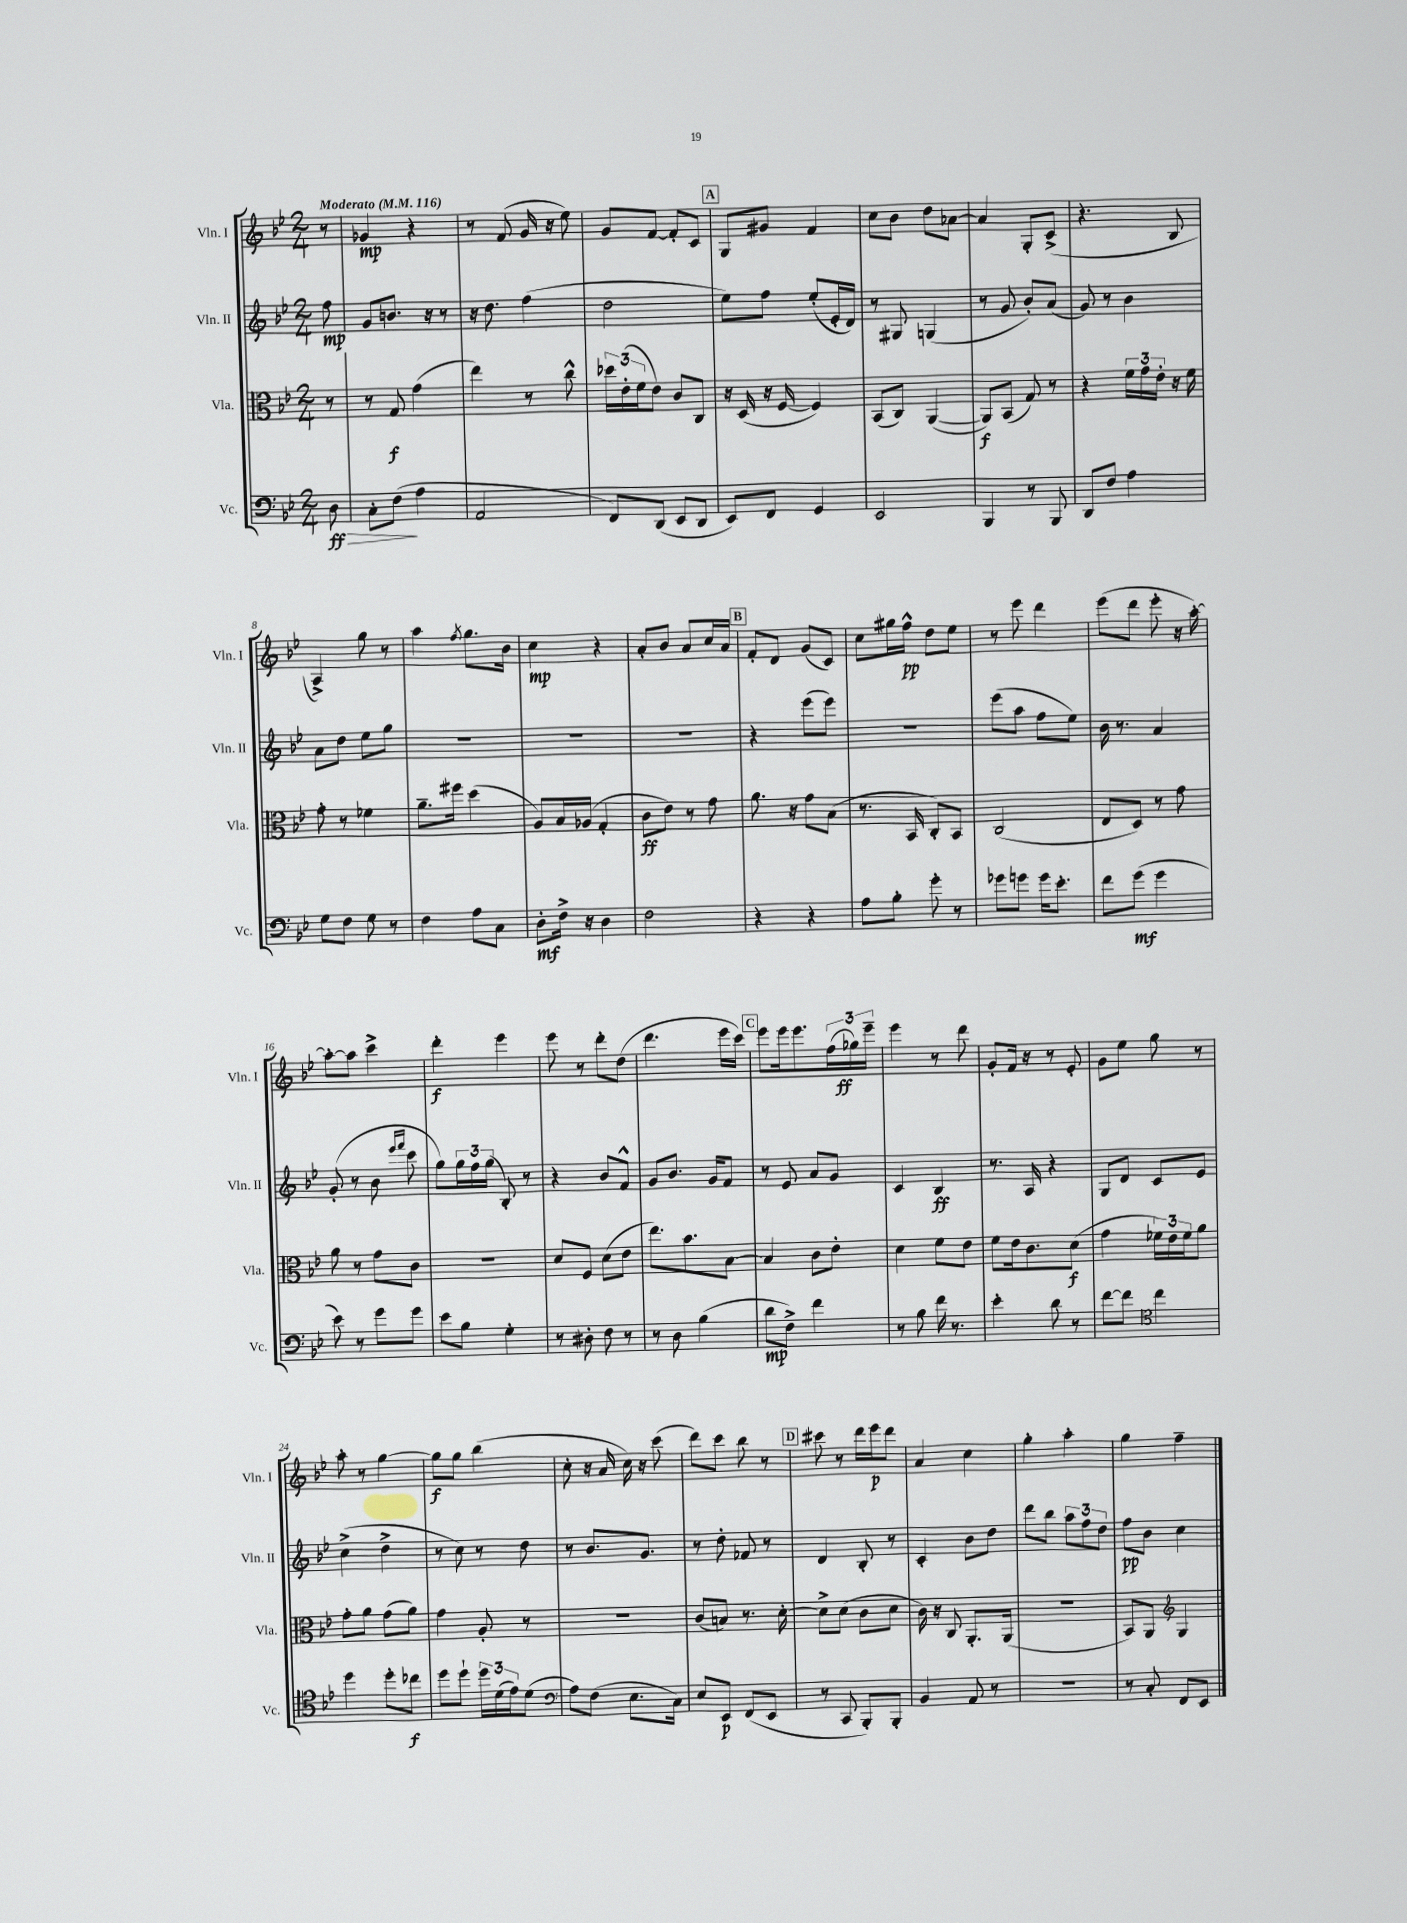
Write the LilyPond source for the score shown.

<<
\new StaffGroup <<
\new Staff = "s0" \with { instrumentName = "Vln. I" shortInstrumentName = "Vln. I" } {
    \clef treble \key bes \major \numericTimeSignature \time 2/4 \partial 8 \tempo "Moderato" 4 = 116
    r8 |
    ges'4\mp r4 |
    r8 f'8( g'16 r16 ees''8) |
    g'8 f'8~ f'8-. c'8 |
    \mark \markup { \box "A" } g8 gis'8 f'4 |
    c''8 bes'8 d''8 aes'8~ |
    aes'4 g8-. c'8->( |
    r4. bes8 |
    a4->) g''8 r8 |
    a''4 \acciaccatura { f''8 } g''8. bes'16 |
    c''4\mp r4 |
    a'8-. bes'8 a'8 c''16 a'16 |
    \mark \markup { \box "B" } f'8-. d'8 g'8( c'8) |
    c''8 gis''16 f''16-^\pp d''8 ees''8 |
    r8 ees'''8 d'''4 |
    ees'''8( d'''8 ees'''8-. r16 a''16~-.) |
    a''8~-. a''8 c'''4-> |
    d'''4-.\f ees'''4 |
    ees'''8 r8 d'''8-. d''8( |
    d'''4. ees'''16 c'''16) |
    \mark \markup { \box "C" } ees'''8 ees'''16 ees'''8. \tuplet 3/2 { f''16( ges''16\ff) ees'''16-- } |
    ees'''4 r8 d'''8 |
    g'8-. f'16 r16 r8 ees'8-. |
    g'8 ees''8 g''8 r8 |
    a''8-. r8 g''4~ |
    g''8\f g''8 bes''4( |
    c''8-. r16 a'16 c''16) r16 c'''8( |
    d'''8) c'''8 bes''8 r8 |
    \mark \markup { \box "D" } cis'''8 r8 d'''16 ees'''16\p d'''8 |
    a'4 c''4 |
    g''4-. a''4-. |
    g''4 f''4-- \bar "|." |
}
\new Staff = "s1" \with { instrumentName = "Vln. II" shortInstrumentName = "Vln. II" } {
    \clef treble \key bes \major \numericTimeSignature \time 2/4 \partial 8
    f''8\mp |
    g'8 b'8. r16 r8 |
    r16 d''8. f''4( |
    d''2 |
    \mark \markup { \box "A" } ees''8) f''8 ees''8-.( ees'16-. d'16) |
    r8 gis8 g4( |
    r8 g'8 bes'8-.) a'8( |
    g'8) r8 bes'4 |
    a'8 d''8 ees''8 g''8 |
    R2 |
    R2 |
    R2 |
    \mark \markup { \box "B" } r4 ees'''8( ees'''8) |
    R2 |
    ees'''8( a''8 f''8 ees''8) |
    bes'16 r8. a'4 |
    g'8-.( r8 bes'8 \grace { ees'''16 f'''16 } c'''8 |
    g''8) \tuplet 3/2 { g''16 f''16 g''16( } bes8-.) r8 |
    r4 bes'8 f'8-^ |
    g'8 bes'8. g'16 f'8 |
    \mark \markup { \box "C" } r8 ees'8 a'8 g'8 |
    c'4 bes4\ff |
    r8. a16 r4 |
    g8 d'8 c'8 ees'8 |
    c''4->( d''4-> |
    r8 c''8) r8 d''8 |
    r8 bes'8. g'8. |
    r8 d''8-. fes'8 r8 |
    \mark \markup { \box "D" } d'4 bes8-. r8 |
    c'4-. bes'8 d''8 |
    d'''8 bes''8 \tuplet 3/2 { a''8 f''8 d''8 } |
    f''8\pp bes'8 c''4 \bar "|." |
}
\new Staff = "s2" \with { instrumentName = "Vla." shortInstrumentName = "Vla." } {
    \clef alto \key bes \major \numericTimeSignature \time 2/4 \partial 8
    r8 |
    r8 g8\f g'4( |
    ees''4) r8 c''8-^ |
    \tuplet 3/2 { des''16 ees'16-.( f'16 } ees'8) c'8 c8 |
    \mark \markup { \box "A" } r16 d16( r16 f16~ f4) |
    bes,8( c8) a,4~( |
    a,8\f) bes,8( g8) r8 |
    r4 \tuplet 3/2 { f'16 g'16 ees'16-. } r16 f'16 |
    g'8-. r8 fes'4 |
    a'8.-- fis''16 d''4( |
    a8) bes16 aes16( g4-. |
    c'8\ff ees'8) r8 g'8 |
    \mark \markup { \box "B" } a'8. r16 g'8 bes8( |
    r8. bes,16 c8-.) bes,8 |
    c2( |
    ees8 d8) r8 g'8 |
    a'8 r8 g'8 c'8 |
    r2 |
    d'8 f8 d'8( ees'8 |
    ees''8.) bes'8. bes8~ |
    \mark \markup { \box "C" } bes4 c'8 ees'8-. |
    d'4 f'8 ees'8 |
    f'8 ees'16 c'8. d'8\f( |
    g'4 \tuplet 3/2 { fes'16) ees'16 fes'16 } a'8 |
    g'8-. a'8 g'8( a'8) |
    g'4 a8-. r8 |
    R2 |
    c'8( b8) r8. d'16~-. |
    \mark \markup { \box "D" } d'8-> d'8( c'8 d'8 |
    c'16) r16 c8 a,8.-. a,16( |
    r2 |
    bes,8) a,8 \clef treble g4 \bar "|." |
}
\new Staff = "s3" \with { instrumentName = "Vc." shortInstrumentName = "Vc." } {
    \clef bass \key bes \major \numericTimeSignature \time 2/4 \partial 8
    d8\ff\> |
    c8-. f8\!( a4 |
    a,2 |
    f,8) d,8( ees,8 d,8 |
    \mark \markup { \box "A" } ees,8) f,8 g,4 |
    ees,2 |
    bes,,4 r8 bes,,8 |
    d,8 f8 a4 |
    g8 f8 g8 r8 |
    f4 a8 c8 |
    d8-.\mf f16-> r16 d4 |
    f2 |
    \mark \markup { \box "B" } r4 r4 |
    a8 bes8-. g'8-. r8 |
    ges'8 g'8 g'16 ees'8.-. |
    f'8 g'8\mf( g'4 |
    ees'8) r8 g'8 g'8 |
    ees'8 bes8 g4-. |
    r8 dis8-. f8 r8 |
    r8 d8 bes4( |
    \mark \markup { \box "C" } d'8\mp f8->) f'4 |
    r8 bes8 f'16 r8. |
    ees'4-. d'8 r8 |
    f'8~ f'8 \clef tenor c''4 |
    d''4 d''8-. ces''8\f |
    d''8 d''8-! \tuplet 3/2 { d''16 d'16( ees'16) } d'8( |
    \clef bass a8) f8( ees8. c16) |
    ees8 ees,8\p f,8( ees,8 |
    \mark \markup { \box "D" } r8 c,8 bes,,8-.) bes,,8-. |
    bes,4 a,8 r8 |
    r2 |
    r8 c8-. f,8 ees,8 \bar "|." |
}
>>
>>
